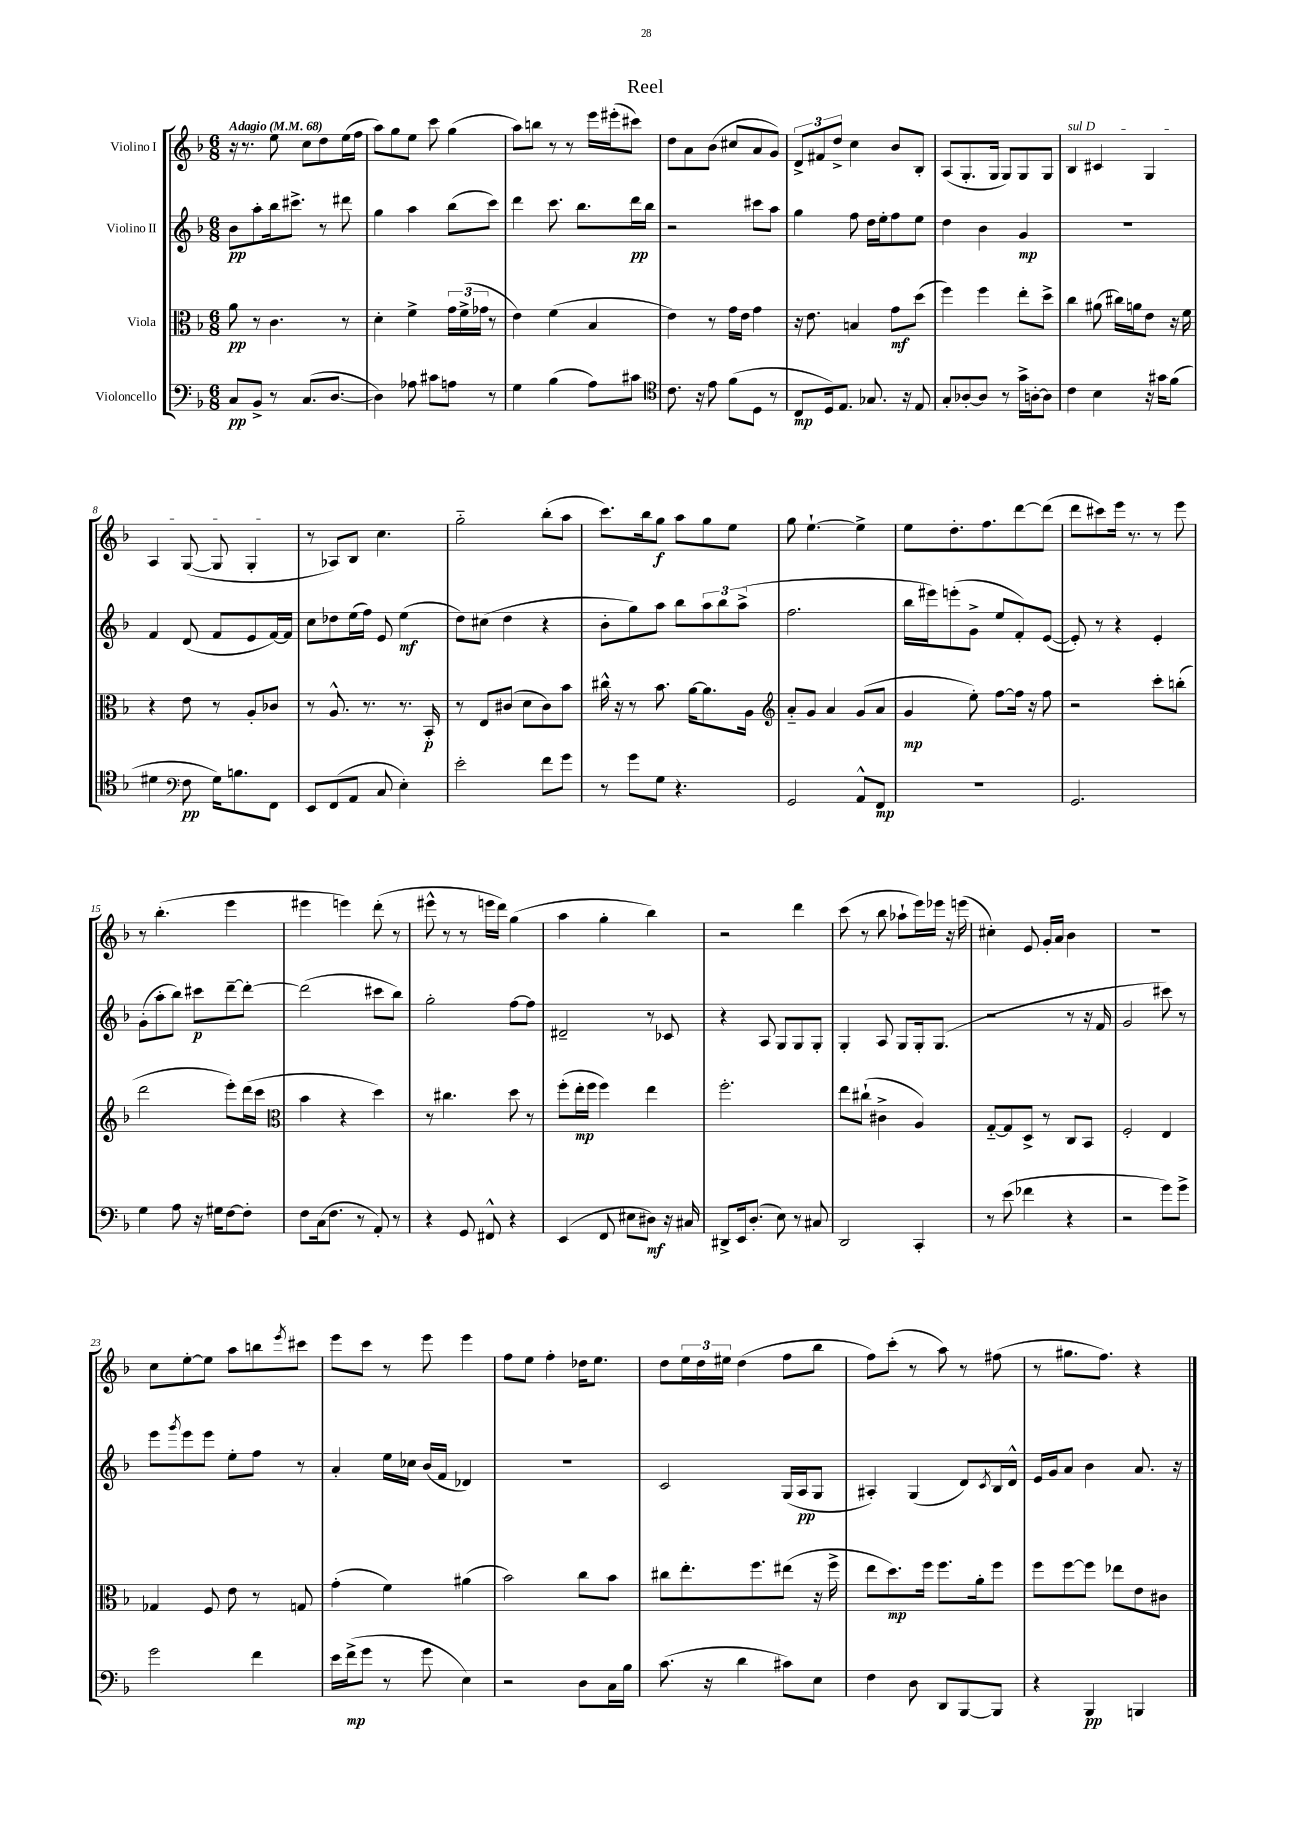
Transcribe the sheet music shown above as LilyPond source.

\header { title = "Reel" }
<<
\new StaffGroup <<
\new Staff = "s0" \with { instrumentName = "Violino I" } {
    \clef treble \key f \major \numericTimeSignature \time 6/8 \tempo "Adagio" 4 = 68
    r16 r8. e''8 c''8 d''8 e''16( f''16 |
    a''8) g''8 e''8 c'''8 g''4( |
    a''8) b''8 r8 r8 e'''16 eis'''16-.( cis'''8) |
    d''8 a'8 bes'8( cis''8 a'8 g'8) |
    \tuplet 3/2 { d'8-> fis'8 d''8-> } c''4 bes'8 bes8-. |
    a8( g8.-. g16 g8) g8 g8 |
    \once \override TextSpanner.bound-details.left.text = \markup { \italic "sul D" } bes4\startTextSpan cis'4 g4 |
    a4 g8~( g8 g4-.\stopTextSpan |
    r8 aes8) bes8 c''4. |
    g''2-_ bes''8-.( a''8 |
    c'''8.) bes''16 g''8\f a''8 g''8 e''8 |
    g''8 e''4.~-! e''4-> |
    e''8 d''8.-. f''8. d'''8~ d'''8( |
    d'''8 cis'''8) e'''16 r8. r8 e'''8 |
    r8 bes''4.-.( e'''4 |
    eis'''4 e'''4) d'''8-.( r8 |
    eis'''8-^ r8 r8 e'''16 d'''16) g''4( |
    a''4 g''4-. bes''4) |
    r2 d'''4 |
    c'''8( r8 bes''8 aes''8-! e'''16) ees'''16 r16 e'''16( |
    cis''4-.) e'8 g'16-. a'16 bes'4 |
    R2. |
    c''8 e''8~-. e''8 a''8 b''8 \acciaccatura { e'''8 } cis'''8 |
    e'''8 c'''8 r8 e'''8 e'''4 |
    f''8 e''8 f''4-. des''16 e''8. |
    d''8 \tuplet 3/2 { e''16 d''16 eis''16 } d''4( f''8 bes''8 |
    f''8) c'''8-.( r8 a''8) r8 fis''8( |
    r8 gis''8. f''8.) r4 \bar "|." |
}
\new Staff = "s1" \with { instrumentName = "Violino II" } {
    \clef treble \key f \major \numericTimeSignature \time 6/8
    bes'8\pp a''8-. bes''16 cis'''8.-> r8 dis'''8 |
    g''4 a''4 bes''8( c'''8) |
    d'''4 c'''8. bes''8. d'''16\pp bes''16 |
    r2 cis'''8 a''8 |
    g''4 f''8 d''16 e''16-. f''8 e''8 |
    d''4 bes'4 g'4\mp |
    R2. |
    f'4 d'8( f'8 e'8 f'16~) f'16 |
    c''8 des''8 e''16( f''16) e'8 e''4\mf( |
    d''8) cis''8( d''4 r4 |
    bes'8-. g''8) a''8 bes''8 \tuplet 3/2 { a''8 bes''8 a''8->( } |
    f''2. |
    bes''16 eis'''16) e'''8-.( g'8-> e''8 f'8-.) e'8~( |
    e'8-.) r8 r4 e'4-. |
    g'8-.( a''8-. bes''8) cis'''8\p d'''8~-- d'''8~-. |
    d'''2( cis'''8 bes''8) |
    g''2-. f''8~ f''8 |
    dis'2-- r8 ces'8 |
    r4 a8 g8 g8 g8-. |
    g4-. a8 g8 g16-. g8.( |
    r2 r8 r16 f'16 |
    g'2 cis'''8) r8 |
    e'''8 \acciaccatura { g'''8 } e'''8 e'''8 e''8-. f''8 r8 |
    a'4-. e''16 ces''16 bes'16( f'16 des'4) |
    r2. |
    c'2 g16( a16\pp g8 |
    ais4-.) g4( d'8) \acciaccatura { c'8 } bes16 d'16-^ |
    e'16 g'16 a'8 bes'4 a'8. r16 \bar "|." |
}
\new Staff = "s2" \with { instrumentName = "Viola" } {
    \clef alto \key f \major \numericTimeSignature \time 6/8
    a'8\pp r8 c'4. r8 |
    d'4-. f'4-> \tuplet 3/2 { g'16 f'16->( ges'16 } r8 |
    e'4) f'4( bes4 |
    e'4) r8 g'16 e'16 g'4 |
    r16 e'8. b4 g'8\mf d''8( |
    f''4) f''4 e''8-. d''8-> |
    c''4 ais'8( cis''16) a'16 e'8 r16 f'16 |
    r4 e'8 r8 a8-. ces'8 |
    r8 a8.-^ r8. r8. bes,16-.\p |
    r8 e8 cis'8( d'8 cis'8) bes'8 |
    cis''16-^ r16 r8 bes'8. a'16~ a'8. a16 |
    \clef treble a'8-_ g'8 a'4 g'8( a'8 |
    g'4\mp e''8-.) f''8~ f''16 r16 f''8 |
    r2 c'''8-. b''8-.( |
    d'''2 e'''8-.) d'''16( c'''16 |
    \clef alto bes'4 r4 d''4) |
    r8 cis''4. d''8 r8 |
    f''8-.( e''16-.\mp f''16 f''4) e''4 |
    f''2.-. |
    e''8 cis''8-!( cis'4-> a4) |
    g8~-_ g8 d8-> r8 c8 bes,8 |
    f2-. e4 |
    ges4 f8 e'8 r8 g8 |
    g'4-.( f'4) ais'4( |
    bes'2) c''8 bes'8 |
    cis''8 e''8.-. f''8. eis''8( r16 f''16-> |
    e''8 d''8.\mp) f''16 f''8. a'16-. f''8 |
    f''8 f''8~ f''8 ees''8 e'8 cis'8 \bar "|." |
}
\new Staff = "s3" \with { instrumentName = "Violoncello" } {
    \clef bass \key f \major \numericTimeSignature \time 6/8
    c8\pp bes,8-> r8 c8.( d8.~ |
    d4) aes8 cis'8 a8 r8 |
    g4 bes4( a8) cis'8 |
    \clef tenor c'8. r16 e'8 f'8( d8 r8 |
    c8\mp d16) e8. ges8. r16 e8 |
    g8-. aes8~-. aes8 r8 g'16-> a16~-. a8 |
    c'4 bes4 r16 gis'16 f'8( |
    dis'4 \clef bass f8\pp g16) b8. f,8 |
    e,8 f,8( a,8 c8 e4-.) |
    e'2-. f'8 g'8 |
    r8 g'8 g8 r4. |
    g,2 a,8-^ f,8\mp |
    R2. |
    g,2. |
    g4 a8 r16 gis16 f8~ f8-. |
    f8 c16( f8. r8 a,8-.) r8 |
    r4 g,8 fis,8-^ r4 |
    e,4( f,8 eis8 dis8\mf) r16 cis16 |
    dis,8-> e,16 d8.-.( e8) r8 cis8 |
    d,2 c,4-. |
    r8 e'8( fes'4 r4 |
    r2 g'8) g'8-> |
    g'2 f'4 |
    e'16 f'16->\mp( g'8 r8 g'8 e4) |
    r2 d8 c16 bes16 |
    c'8.( r16 d'4 cis'8) e8 |
    f4 d8 d,8 bes,,8~ bes,,8 |
    r4 bes,,4\pp b,,4 \bar "|." |
}
>>
>>
